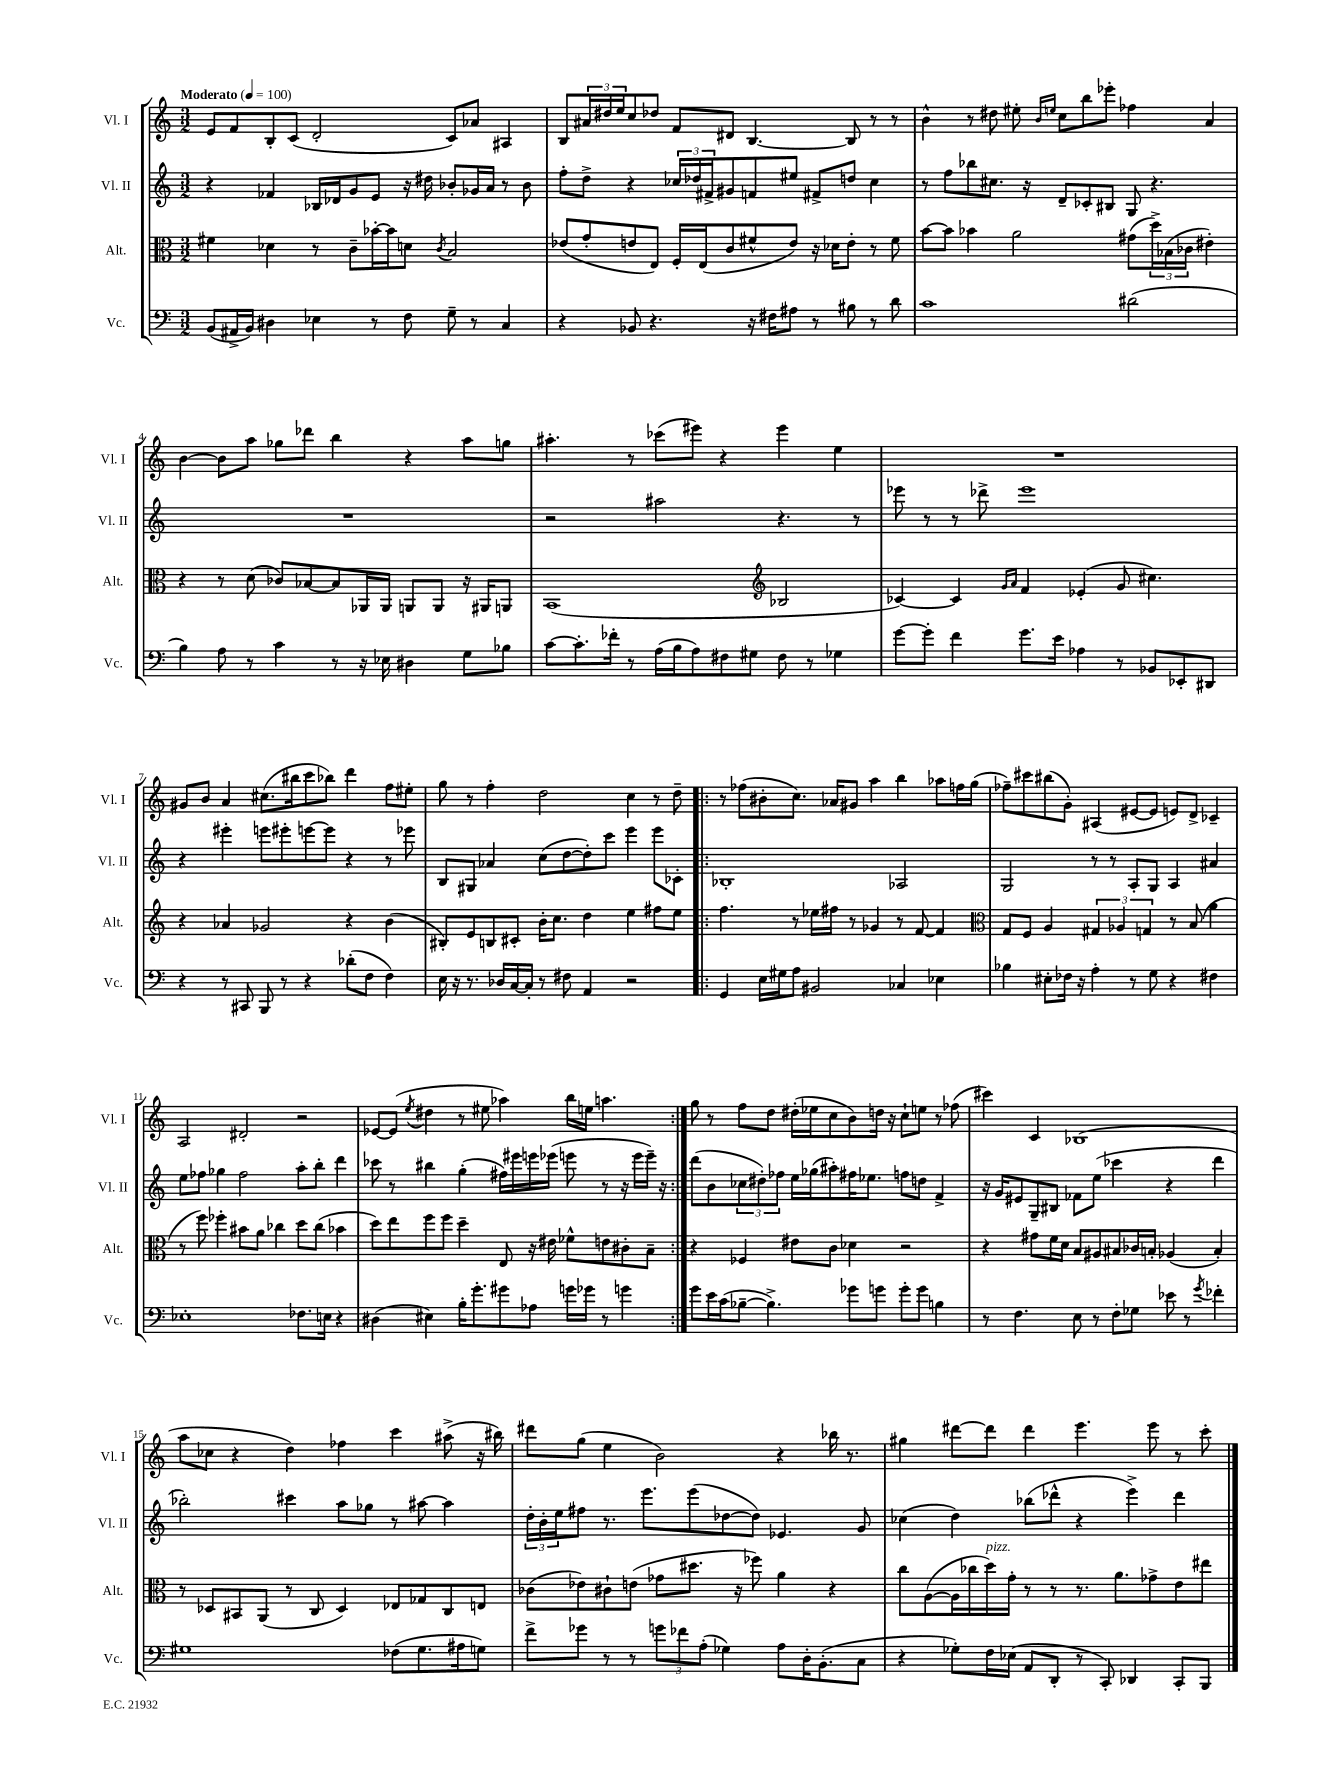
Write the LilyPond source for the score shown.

<<
\new StaffGroup <<
\new Staff = "s0" \with { instrumentName = "Vl. I" shortInstrumentName = "Vl. I" } {
    \clef treble \key c \major \numericTimeSignature \time 3/2 \tempo "Moderato" 4 = 100
    e'8 f'8 b8-. c'8( d'2-. c'8) aes'8 ais4 |
    b8 \tuplet 3/2 { ais'16 dis''16 e''16 } c''8 des''8 f'8 dis'8 b4.~ b8 r8 r8 |
    b'4-^ r8 dis''8 eis''8-. \grace { b'16 e''16 } c''8 b''8 ees'''8-. fes''4 a'4 |
    b'4~ b'8 a''8 ges''8 des'''8 b''4 r4 a''8 g''8 |
    ais''4.-. r8 ces'''8( eis'''8) r4 eis'''4 e''4 |
    R1. |
    gis'8 b'8 a'4 cis''8.( bis''16 c'''8 bes''8) d'''4 f''8 eis''8-. |
    g''8 r8 f''4-. d''2 c''4 r8 d''8-- |
    \repeat volta 2 { r8 fes''8( bis'8-. c''8.) aes'16 gis'8 a''4 b''4 aes''8 f''16 g''16( |
    fes''8--) cis'''8 bis''8( g'8-.) ais4( eis'8~ eis'8 e'8) d'8-> ces'4-- |
    a2 dis'2-. r2 |
    ees'8~ ees'8( \acciaccatura { e''8 } dis''4 r8 eis''8 aes''4) b''16 e''16 a''4. | }
    g''8 r8 f''8 d''8 dis''16-.( ees''16 c''8 b'8) d''16 r16 c''8-! e''8 r8 fes''8( |
    cis'''4) c'4 bes1( |
    a''8 ces''8 r4 d''4) fes''4 c'''4 ais''8->( r16 bis''16) |
    dis'''8 g''8( e''4 b'2) r4 bes''16 r8. |
    gis''4 dis'''8~ dis'''8 dis'''4 e'''4. e'''8 r8 c'''8-. \bar "|." |
}
\new Staff = "s1" \with { instrumentName = "Vl. II" shortInstrumentName = "Vl. II" } {
    \clef treble \key c \major \numericTimeSignature \time 3/2
    r4 fes'4 bes16 des'16 g'8 e'8 r16 dis''16 bes'8-. ges'16 a'16 r8 bes'8 |
    f''8-. d''8-> r4 \tuplet 3/2 { ces''16 des''16 fis'16-> } gis'8 f'8 eis''8 fis'8-> d''8 ces''4 |
    r8 f''8 bes''8 cis''8. r16 d'8-- ces'8-. bis8 g8 r4. |
    R1. |
    r2 ais''2 r4. r8 |
    ees'''8 r8 r8 des'''8-> ees'''1 |
    r4 eis'''4-. e'''8 eis'''8-. e'''8~ e'''8 r4 r8 ees'''8 |
    b8 gis8 aes'4 c''8( d''8~ d''8-.) c'''8 e'''4 e'''8 ces'8-. |
    \repeat volta 2 { bes1-. aes2 |
    g2 r8 r8 a8-. g8 a4 ais'4 |
    e''8 fes''8 ges''4 fes''2 a''8-. b''8-. d'''4 |
    ces'''8 r8 bis''4 g''4-.( fis''16) eis'''16 e'''16 ees'''16( e'''8 r8 r16 e'''16 e'''16--) r16 | }
    d'''8( b'8 \tuplet 3/2 { ces''8 dis''8-.) fes''8 } e''16 ges''16( ais''8-.) fis''16 ees''8. f''8 d''8 f'4-> |
    r16 g'16 eis'8 g8-- bis8 fes'8 e''8( ces'''4 r4 d'''4 |
    bes''2-.) cis'''4 a''8 ges''8 r8 ais''8~ ais''4 |
    \tuplet 3/2 { d''16-. b'16-. e''16 } fis''8 r8. e'''8. e'''8( des''8~ des''8) ees'4. g'8 |
    ces''4( d''4) bes''8( des'''8-^ r4 e'''4->) des'''4 \bar "|." |
}
\new Staff = "s2" \with { instrumentName = "Alt." shortInstrumentName = "Alt." } {
    \clef alto \key c \major \numericTimeSignature \time 3/2
    fis'4 des'4 r8 c'8-- bes'16~-. bes'16 d'8 \acciaccatura { c'8 } b2 |
    ees'8( g'8-. e'8 e8) f16-. e16( c'8 fis'8-^ e'8) r16 des'16 e'8-. r8 fis'8 |
    b'8~ b'8 bes'4 a'2 gis'8( \tuplet 3/2 { d''16->) bes16( ces'16 } eis'4-.) |
    r4 r8 d'8( ces'8) bes8~ bes8 aes,16 aes,16 a,8 a,8 r16 ais,16 a,8 |
    b,1( \clef treble bes2 |
    ces'4~) ces'4 \grace { g'16 a'16 } f'4 ees'4-.( g'8 cis''4.) |
    r4 aes'4 ges'2 r4 b'4( |
    bis8-.) e'8 b8 cis'8-. b'16-. c''8. d''4 e''4 fis''8 e''8 |
    \repeat volta 2 { f''4. r8 ees''16 fis''16 r8 ges'4 r8 f'8~ f'4 |
    \clef alto g8 f8 a4 \tuplet 3/2 { gis4 aes4 g4 } r8 b8( a'4 |
    r8 f''8) fes''4-. bis'8 a'8 ces''4 d''8 ces''8( bes'4 |
    d''8) e''8 f''8 f''8 d''4-- e8 r16 eis'16 fes'8-^ e'8 cis'8-. b8-- | }
    r4 fes4 eis'8 c'8 des'4 r2 |
    r4 gis'8 f'16 d'16 b8 ais8 bis8 ces'16 b16-. aes4( b4-.) |
    r8 des8 bis,8 a,8( r8 c8 des4) ees8 ges8 c8 e8 |
    ces'8( ees'8) cis'8-! e'8( ges'8 dis''8. r16 fes''8) a'4 r4 |
    c''8 a8~( a16 ces''16 d''16^\markup { \italic "pizz." }) g'16-. r8 r8 r8. a'8. ges'8-> e'8 eis''8 \bar "|." |
}
\new Staff = "s3" \with { instrumentName = "Vc." shortInstrumentName = "Vc." } {
    \clef bass \key c \major \numericTimeSignature \time 3/2
    b,8( ais,16-> b,16) dis4 ees4 r8 f8 g8-- r8 c4 |
    r4 bes,8 r4. r16 fis16 ais8 r8 bis8 r8 d'8 |
    c'1 dis'2( |
    b4) a8 r8 c'4 r8 r16 ees16 dis4 g8 bes8 |
    c'8~ c'8.-. fes'16-. r8 a16( b16 a8) fis8 gis8 fis8 r8 ges4 |
    g'8~ g'8-. f'4 g'8. e'16 aes4 r8 bes,8 ees,8-. dis,8 |
    r4 r8 cis,8 b,,8 r8 r4 des'8-.( f8 f4) |
    e16 r16 r8. des16 c16~ c16-. r8 fis8 a,4 r2 |
    \repeat volta 2 { g,4 e16 gis16 a8 bis,2 ces4 ees4 |
    bes4 eis8-. fes16 r16 a4-. r8 g8 r4 fis4 |
    ees1-. fes8. e16 r4 |
    dis4( eis4) b16-. g'8.-. gis'8 aes8 g'16 ges'16 r8 g'4 | }
    g'8 e'16 c'16( bes8~-- bes4.->) ges'8 g'8 g'8-. g'8 b4 |
    r8 f4. e8 r8 f8-. ges8 ees'8 r8 \acciaccatura { g'8 } fes'4-. |
    gis1 fes8( gis8. ais16 g8) |
    f'8-> ges'8 r8 r8 \tuplet 3/2 { g'8 fes'8 a8-.( } ges4) a8 d16-. b,8.-.( c8 |
    r4 ges8-.) f16 ees16( a,8 d,8-. r8 c,8-.) des,4 c,8-. b,,8 \bar "|." |
}
>>
>>
